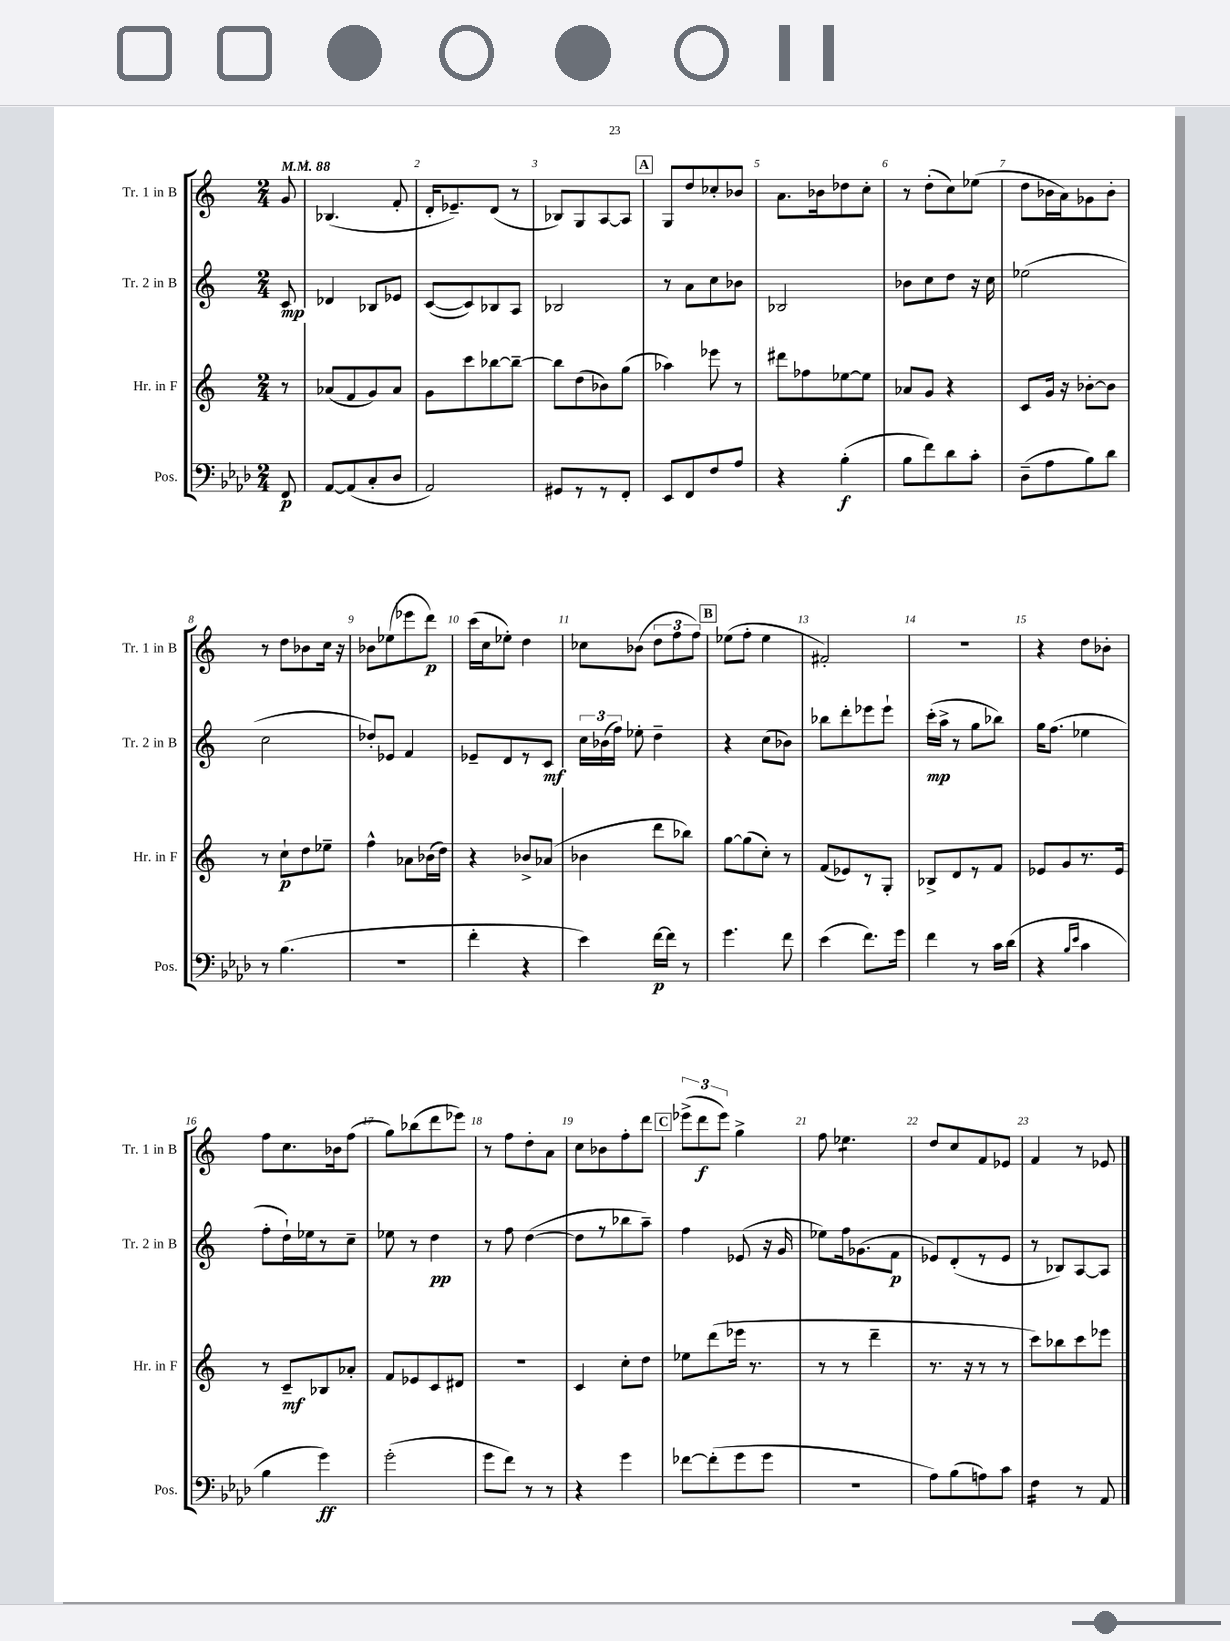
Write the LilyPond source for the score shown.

<<
\new StaffGroup <<
\new Staff = "s0" \with { instrumentName = "Tr. 1 in B" shortInstrumentName = "Tr. 1 in B" } {
    \clef treble \key c \major \numericTimeSignature \time 2/4 \partial 8 \tempo 4 = 88
    \autoBeamOff g'8 |
    bes4.( f'8-. |
    d'16[-. ees'8.--) d'8]( r8 |
    bes8[) g8 a8~ a8] |
    \mark \markup { \box "A" } g8[ d''8 ces''8-. bes'8] |
    a'8.[ bes'16 des''8 c''8]-. |
    r8 d''8[-.( c''8) ees''8]( |
    d''8[ bes'16 a'16) ges'8 bes'8]-. |
    r8 d''8[ bes'8 c''16] r16 |
    bes'8[ ees''8( ees'''8 d'''8]\p) |
    c'''16[( c''16 ees''8]-.) d''4 |
    ces''8[ bes'8]( \tuplet 3/2 { d''8[ f''8 f''8]) } |
    \mark \markup { \box "B" } ees''8[( f''8]-. ees''4 |
    fis'2-.) |
    R2 |
    r4 d''8[ bes'8]-. |
    f''8[ c''8. bes'16 f''8]( |
    g''8[) bes''8( d'''8 ees'''8]) |
    r8 f''8[ d''8-. a'8] |
    c''8[ bes'8 f''8-. d'''8] |
    \mark \markup { \box "C" } \tuplet 3/2 { ees'''8[->( d'''8\f ees'''8]) } g''4-> |
    f''8 ees''4.:8 |
    d''8[ c''8 f'8 ees'8] |
    f'4 r8 ees'8 \bar "|." |
}
\new Staff = "s1" \with { instrumentName = "Tr. 2 in B" shortInstrumentName = "Tr. 2 in B" } {
    \clef treble \key c \major \numericTimeSignature \time 2/4 \partial 8
    \autoBeamOff c'8\mp |
    des'4 bes8[ ees'8] |
    c'8[~( c'8) bes8 a8] |
    bes2 |
    \mark \markup { \box "A" } r8 a'8[ c''8 bes'8] |
    bes2 |
    bes'8[ c''8 d''8] r16 c''16 |
    ees''2( |
    c''2 |
    des''8[-.) ees'8] f'4 |
    ees'8[-- d'8 r8 c'8]\mf |
    \tuplet 3/2 { c''16[ bes'16( f''16]) } ees''8-. d''4-- |
    \mark \markup { \box "B" } r4 c''8[( bes'8]) |
    bes''8[ d'''8-. ees'''8 ees'''8]-! |
    c'''16[-.\mp( a''16]-> r8 g''8[ bes''8]) |
    g''16[ f''8.]( ees''4 |
    f''8[-. d''16-!) ees''16 r8 c''8]-- |
    ees''8 r8 d''4\pp |
    r8 f''8 d''4~( |
    d''8[ r8 bes''8 a''8]--) |
    \mark \markup { \box "C" } f''4 ees'8( r16 g'16 |
    ees''8[) f''16 ges'8.( f'8]\p |
    ees'8[) d'8-.( r8 ees'8] |
    r8 bes8[) a8~ a8] \bar "|." |
}
\new Staff = "s2" \with { instrumentName = "Hr. in F" shortInstrumentName = "Hr. in F" } {
    \clef treble \key c \major \numericTimeSignature \time 2/4 \partial 8
    \autoBeamOff r8 |
    aes'8[( f'8 g'8) aes'8] |
    g'8[ c'''8 bes''8~ bes''8]~-- |
    bes''8[ d''8( bes'8) g''8]( |
    \mark \markup { \box "A" } aes''4) ees'''8 r8 |
    dis'''8[ fes''8 ees''8~ ees''8] |
    aes'8[ g'8] r4 |
    c'8[ g'16] r16 bes'8[~-. bes'8] |
    r8 c''8[-!\p d''8 ees''8]-- |
    f''4-^ aes'8[ bes'16( d''16]) |
    r4 bes'8[-> aes'8]( |
    bes'4 d'''8[ bes''8]) |
    \mark \markup { \box "B" } g''8[~ g''8( c''8]-.) r8 |
    f'8[( ees'8) r8 g8]-. |
    bes8[-> d'8 r8 f'8] |
    ees'8[ g'8 r8. ees'16] |
    r8 c'8[--\mf bes8 aes'8]-. |
    f'8[ ees'8 c'8 dis'8] |
    r2 |
    c'4 c''8[-. d''8] |
    \mark \markup { \box "C" } ees''8[ d'''8( ees'''16] r8. |
    r8 r8 d'''4-- |
    r8. r16 r8 r8 |
    c'''8[) bes''8 c'''8 ees'''8] \bar "|." |
}
\new Staff = "s3" \with { instrumentName = "Pos." shortInstrumentName = "Pos." } {
    \clef bass \key aes \major \numericTimeSignature \time 2/4 \partial 8
    \autoBeamOff f,8\p |
    aes,8[~ aes,8( c8-. des8] |
    aes,2) |
    gis,8[ r8 r8 f,8]-. |
    \mark \markup { \box "A" } ees,8[ f,8 f8 aes8] |
    r4 bes4-.\f( |
    bes8[ f'8) des'8 c'8]-. |
    des8[--( aes8 bes8) des'8] |
    r8 bes4.( |
    R2 |
    f'4-. r4 |
    ees'4) f'16[~\p f'16] r8 |
    \mark \markup { \box "B" } g'4. f'8 |
    ees'4( f'8.[) g'16] |
    f'4 r8 c'16[ des'16]( |
    r4 \grace { bes16[ ees'16] } c'4 |
    bes4 g'4\ff) |
    g'2-.( |
    g'8[ f'8]) r8 r8 |
    r4 g'4 |
    \mark \markup { \box "C" } fes'8[~ fes'8-.( g'8 g'8] |
    R2 |
    aes8[) bes8( a8) c'8] |
    f4:16 r8 aes,8 \bar "|." |
}
>>
>>
\layout { \context { \Score \override BarNumber.break-visibility = ##(#f #t #t) barNumberVisibility = #all-bar-numbers-visible } }
